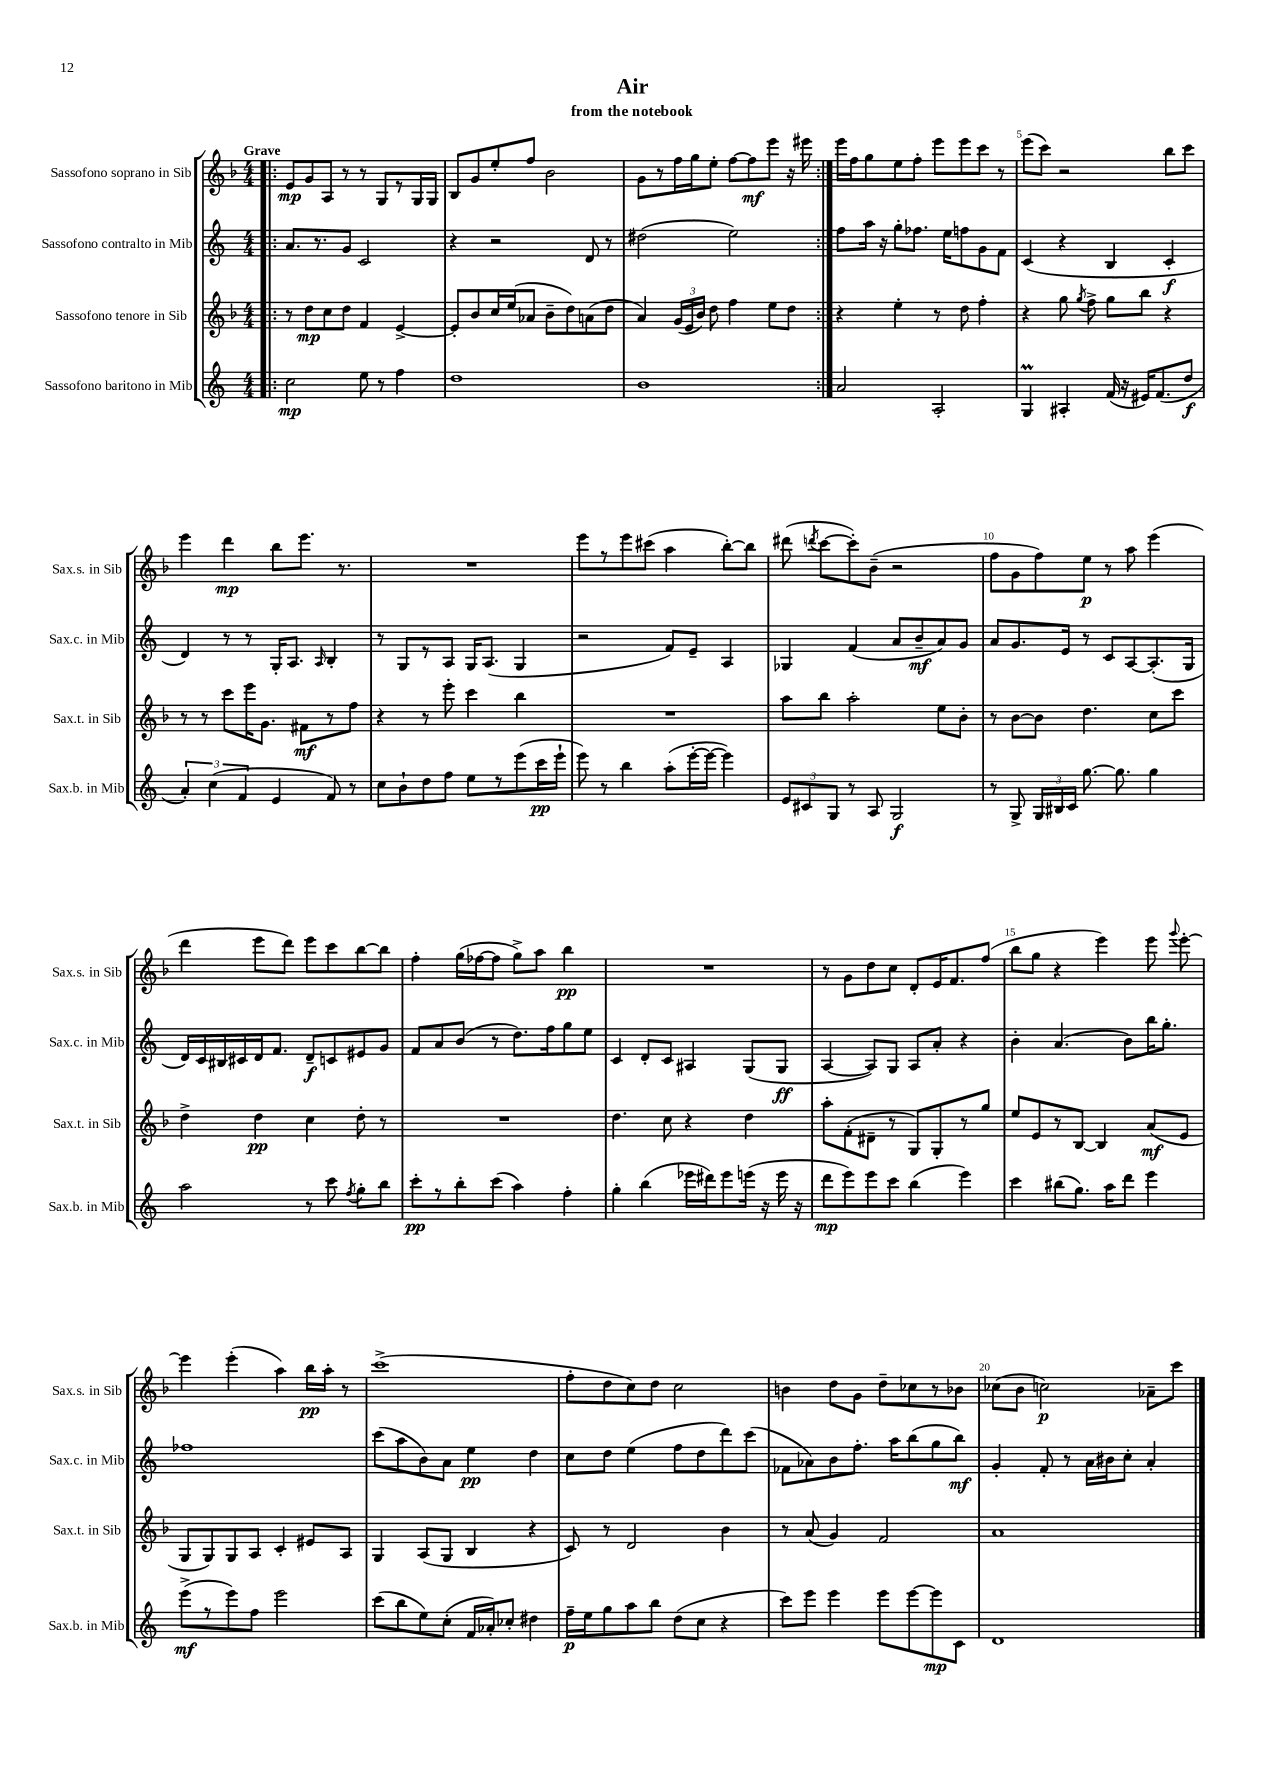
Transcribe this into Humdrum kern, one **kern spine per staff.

**kern	**dynam	**kern	**dynam	**kern	**dynam	**kern	**dynam
*part4	*part4	*part3	*part3	*part2	*part2	*part1	*part1
*staff4	*staff4	*staff3	*staff3	*staff2	*staff2	*staff1	*staff1
*I"Sassofono baritono in Mib	*	*I"Sassofono tenore in Sib	*	*I"Sassofono contralto in Mib	*	*I"Sassofono soprano in Sib	*
*I'Sax.b. in Mib	*	*I'Sax.t. in Sib	*	*I'Sax.c. in Mib	*	*I'Sax.s. in Sib	*
*clefG2	*	*clefG2	*	*clefG2	*	*clefG2	*
*k[]	*	*k[b-]	*	*k[]	*	*k[b-]	*
*M4/4	*	*M4/4	*	*M4/4	*	*M4/4	*
=1!|:	=1!|:	=1!|:	=1!|:	=1!|:	=1!|:	=1!|:	=1!|:
!	!	!	!	!	!	!LO:TX:a:B:t=Grave	!
2cc\	mp	8r	.	8.a/L	.	8e/L	mp
.	.	8dd\L	mp	.	.	8g/	.
.	.	.	.	8.r	.	.	.
.	.	8cc\	.	.	.	8A/J	.
.	.	8dd\J	.	8g/J	.	8r	.
8ee\	.	4f/	.	2c/	.	8r	.
8r	.	.	.	.	.	8G/L	.
4ff\	.	[4e^/	.	.	.	8r	.
.	.	.	.	.	.	16G/L	.
.	.	.	.	.	.	16G/JJ	.
=2	=2	=2	=2	=2	=2	=2	=2
1dd	.	8e'/L]	.	4r	.	8B-/L	.
.	.	8b-/	.	.	.	8g/	.
.	.	16cc/L	.	2r	.	8ee'/	.
.	.	(16ee/J	.	.	.	.	.
.	.	8a-X/J	.	.	.	8ff/J	.
.	.	8b-~\L	.	.	.	2b-\	.
.	.	8dd\)	.	.	.	.	.
.	.	(8an\	.	8d/	.	.	.
.	.	8dd\J	.	8r	.	.	.
=3	=3	=3	=3	=3	=3	=3	=3
1b	.	4a/)	.	(2dd#X\	.	8g\L	.
.	.	.	.	.	.	8r	.
.	.	(24g/LL	.	.	.	16ff\L	.
.	.	24e/	.	.	.	.	.
.	.	.	.	.	.	16gg\J	.
.	.	24b-/JJ)	.	.	.	.	.
.	.	8dd\	.	.	.	8ee'\J	.
.	.	4ff\	.	2ee\)	.	[8ff\L	.
.	.	.	.	.	.	8ff\]	mf
.	.	8ee\L	.	.	.	8eee\J	.
.	.	8dd\J	.	.	.	16r	.
.	.	.	.	.	.	16eee#X\	.
=4:|!	=4:|!	=4:|!	=4:|!	=4:|!	=4:|!	=4:|!	=4:|!
2a/	.	4r	.	8ff\L	.	16eee\LL	.
.	.	.	.	.	.	16ff\J	.
.	.	.	.	16aa\Jk	.	8gg\	.
.	.	.	.	16r	.	.	.
.	.	4ee'\	.	8gg'\L	.	8ee\	.
.	.	.	.	8.ff-X\J	.	8ff'\J	.
2A'/	.	8r	.	.	.	8eee\L	.
.	.	.	.	16ee\KL	.	.	.
.	.	8dd\	.	8ffn\	.	8eee\	.
.	.	4ff'\	.	8g\	.	8ccc\J	.
.	.	.	.	8f\J	.	8r	.
=5	=5	=5	=5	=5	=5	=5	=5
4GM/	.	4r	.	(4c/	.	(8eee\L	.
.	.	.	.	.	.	8ccc\J)	.
4A#X'/	.	8gg\	.	4r	.	2r	.
.	.	8qgg/	.	.	.	.	.
.	.	8ff^\	.	.	.	.	.
(16f/	.	8gg\L	.	4B/	.	.	.
16r	.	.	.	.	.	.	.
16e#X/KL)	.	8bb-\J	.	.	.	.	.
(8.f/	.	.	.	.	.	.	.
.	.	4r	.	4c'/	f	8bb-\L	.
8dd/J	f	.	.	.	.	8ccc\J	.
!!LO:LB:g=z
=6	=6	=6	=6	=6	=6	=6	=6
6a'/)	.	8r	.	4d/)	.	4eee\	.
.	.	8r	.	.	.	.	.
(6cc\	.	.	.	.	.	.	.
.	.	8ccc\L	.	8r	.	4ddd\	mp
6f/	.	.	.	.	.	.	.
.	.	16eee\K	.	8r	.	.	.
.	.	8.g\J	.	.	.	.	.
4e/	.	.	.	16G'/KL	.	8bb-\L	.
.	.	.	.	8.A/J	.	.	.
.	.	8f#X\L	mf	.	.	8.eee\J	.
.	.	.	.	16qqA/	.	.	.
8f/)	.	8r	.	4B'/	.	.	.
.	.	.	.	.	.	8.r	.
8r	.	8ff\J	.	.	.	.	.
=7	=7	=7	=7	=7	=7	=7	=7
8cc\L	.	4r	.	8r	.	1r	.
8b`\	.	.	.	8G/L	.	.	.
8dd\	.	8r	.	8r	.	.	.
8ff\J	.	8eee'\	.	8A/J	.	.	.
8ee\L	.	4ccc\	.	16G/KL	.	.	.
.	.	.	.	(8.A/J	.	.	.
8r	.	.	.	.	.	.	.
(8eee\	.	4bb-\	.	4G/	.	.	.
16ccc\L	pp	.	.	.	.	.	.
16eee`\JJ	.	.	.	.	.	.	.
=8	=8	=8	=8	=8	=8	=8	=8
8eee\)	.	1r	.	2r	.	8eee\L	.
8r	.	.	.	.	.	8r	.
4bb\	.	.	.	.	.	8eee\	.
.	.	.	.	.	.	(8ccc#X\J	.
(8aa'\L	.	.	.	8f/L)	.	4aa\	.
[16eee'\L	.	.	.	8e~/J	.	.	.
16eee\JJ_	.	.	.	.	.	.	.
4eee\])	.	.	.	4A/	.	[8bb-'\L)	.
.	.	.	.	.	.	8bb-\J]	.
=9	=9	=9	=9	=9	=9	=9	=9
12e/L	.	8aa\L	.	4G-X/	.	(8ddd#X\	.
12c#X/	.	.	.	.	.	.	.
.	.	.	.	.	.	8qdddn/	.
.	.	8bb-\J	.	.	.	[8ccc\L	.
12G/J	.	.	.	.	.	.	.
8r	.	2aa'\	.	(4f/	.	8ccc'\])	.
8A/	.	.	.	.	.	(8b-~\J	.
2G/	f	.	.	8a/L	.	2r	.
.	.	.	.	8b~/	mf	.	.
.	.	8ee\L	.	8a/)	.	.	.
.	.	8b-'\J	.	8g/J	.	.	.
=10	=10	=10	=10	=10	=10	=10	=10
8r	.	8r	.	8a/L	.	8ff\L	.
8G^/	.	[8b-\L	.	8.g/	.	8g\	.
24G/LL	.	8b-\J]	.	.	.	8ff\)	.
24B#X/	.	.	.	.	.	.	.
.	.	.	.	16e/Jk	.	.	.
24c/JJ	.	.	.	.	.	.	.
[8.gg\	.	4.dd\	.	8r	.	8ee\J	p
.	.	.	.	8c/L	.	8r	.
8.gg\]	.	.	.	.	.	.	.
.	.	.	.	[8A/	.	8aa\	.
4gg\	.	8cc\L	.	(8.A'/]	.	(4eee\	.
.	.	8ccc\J	.	.	.	.	.
.	.	.	.	16G/Jk	.	.	.
!!LO:LB:g=z
=11	=11	=11	=11	=11	=11	=11	=11
2aa\	.	4dd^\	.	16d/LL)	.	4ddd\	.
.	.	.	.	16c/	.	.	.
.	.	.	.	16B#X/	.	.	.
.	.	.	.	16c#X/	.	.	.
.	.	4dd\	pp	16d/J	.	8eee\L	.
.	.	.	.	8.f/J	.	.	.
.	.	.	.	.	.	8ddd\J)	.
8r	.	4cc\	.	8d~/L	f	8eee\L	.
8ccc\	.	.	.	8cn/	.	8ccc\	.
8qff/	.	.	.	.	.	.	.
8gg'\L	.	8dd'\	.	8e#X/	.	[8bb-\	.
8bb\J	.	8r	.	8g/J	.	8bb-\J]	.
=12	=12	=12	=12	=12	=12	=12	=12
8ccc'\L	pp	1r	.	8f/L	.	4ff'\	.
8r	.	.	.	8a/	.	.	.
8bb'\	.	.	.	(8b/J	.	(16gg\LL	.
.	.	.	.	.	.	[16ff-X\J	.
(8ccc\J	.	.	.	8r	.	8ff-\J]	.
4aa\)	.	.	.	8.dd\L)	.	8gg^\L)	.
.	.	.	.	.	.	8aa\J	.
.	.	.	.	16ff\k	.	.	.
4ff'\	.	.	.	8gg\	.	4bb-\	pp
.	.	.	.	8ee\J	.	.	.
=13	=13	=13	=13	=13	=13	=13	=13
4gg'\	.	4.dd\	.	4c/	.	1r	.
(4bb\	.	.	.	8d'/L	.	.	.
.	.	8cc\	.	8c/J	.	.	.
16eee-X\LL	.	4r	.	4A#X/	.	.	.
16ddd#X\J)	.	.	.	.	.	.	.
8eee-\	.	.	.	.	.	.	.
(16eeen\Jk	.	4dd\	.	(8G/L	.	.	.
16r	.	.	.	.	.	.	.
16eee\	.	.	.	8G/J	ff	.	.
16r	.	.	.	.	.	.	.
=14	=14	=14	=14	=14	=14	=14	=14
8ddd\L	mp	8aa'\L	.	[4A/	.	8r	.
8eee\)	.	(8f'\	.	.	.	8g\L	.
8eee\	.	8d#X~\J	.	8A/L])	.	8dd\	.
8ccc\J	.	8r	.	8G/J	.	8cc\J	.
(4bb\	.	8G/L)	.	8A/L	.	8d'/L	.
.	.	8G'/	.	8a'/J	.	16e/K	.
.	.	.	.	.	.	8.f/	.
4eee\)	.	8r	.	4r	.	.	.
.	.	8gg/J	.	.	.	(8ff/J	.
=15	=15	=15	=15	=15	=15	=15	=15
4ccc\	.	8ee/L	.	4b'\	.	8bb-\L	.
.	.	8e/	.	.	.	8gg\J	.
(8bb#X\L	.	8r	.	(4.a/	.	4r	.
8.gg\J)	.	[8B-/J	.	.	.	.	.
.	.	4B-/]	.	.	.	4eee\)	.
16aa\KL	.	.	.	.	.	.	.
8ddd\J	.	.	.	8b\L)	.	.	.
4eee\	.	(8a/L	mf	16bb\K	.	8eee\	.
.	.	.	.	8.gg'\J	.	.	.
.	.	.	.	.	.	8qqggg/	.
.	.	8e/J	.	.	.	[8eee'\	.
!!LO:LB:g=z
=16	=16	=16	=16	=16	=16	=16	=16
(8eee^\L	mf	8G/L	.	1ff-X	.	4eee\]	.
8r	.	8G/)	.	.	.	.	.
8eee\)	.	8G/	.	.	.	(4eee'\	.
8ff\J	.	8A/J	.	.	.	.	.
2eee\	.	4c'/	.	.	.	4aa\)	.
.	.	8e#X/L	.	.	.	16bb-\LL	pp
.	.	.	.	.	.	16aa'\JJ	.
.	.	8A/J	.	.	.	8r	.
=17	=17	=17	=17	=17	=17	=17	=17
(8ccc\L	.	4G/	.	(8ccc\L	.	(1ccc^	.
8bb\	.	.	.	8aa\	.	.	.
8ee\)	.	(8A/L	.	8b\)	.	.	.
(8cc'\J	.	8G/J	.	8a\J	.	.	.
16f/LL	.	4B-/	.	4ee\	pp	.	.
16a-X'/J)	.	.	.	.	.	.	.
8cc-X'/J	.	.	.	.	.	.	.
4dd#X\	.	4r	.	4dd\	.	.	.
=18	=18	=18	=18	=18	=18	=18	=18
16ff~\LL	p	8c/)	.	8cc\L	.	8ff'\L	.
16ee\J	.	.	.	.	.	.	.
8gg\	.	8r	.	8dd\J	.	8dd\	.
8aa\	.	2d/	.	(4ee\	.	8cc\)	.
8bb\J	.	.	.	.	.	8dd\J	.
(8dd\L	.	.	.	8ff\L	.	2cc\	.
8cc\J	.	.	.	8dd\	.	.	.
4r	.	4b-\	.	8ddd\)	.	.	.
.	.	.	.	(8ccc\J	.	.	.
=19	=19	=19	=19	=19	=19	=19	=19
8ccc\L)	.	8r	.	8f-X\L	.	4bn\	.
8eee\J	.	(8a/	.	8a-X\)	.	.	.
4eee\	.	4g/)	.	8b\	.	8dd\L	.
.	.	.	.	8.ff'\J	.	8g\J	.
8eee\L	.	2f/	.	.	.	8dd~\L	.
.	.	.	.	16aa\KL	.	.	.
[8eee\	.	.	.	(8bb\	.	8cc-X\	.
8eee\]	mp	.	.	8gg\	.	8r	.
8c\J	.	.	.	8bb\J)	mf	8b-X\J	.
=20	=20	=20	=20	=20	=20	=20	=20
1d	.	1a	.	4g'/	.	(8cc-X\L	.
.	.	.	.	.	.	8b-\J	.
.	.	.	.	8f'/	.	2ccn\)	p
.	.	.	.	8r	.	.	.
.	.	.	.	16a\LL	.	.	.
.	.	.	.	16b#X\J	.	.	.
.	.	.	.	8cc'\J	.	.	.
.	.	.	.	4a'/	.	8a-X~\L	.
.	.	.	.	.	.	8ccc\J	.
==	==	==	==	==	==	==	==
*-	*-	*-	*-	*-	*-	*-	*-
